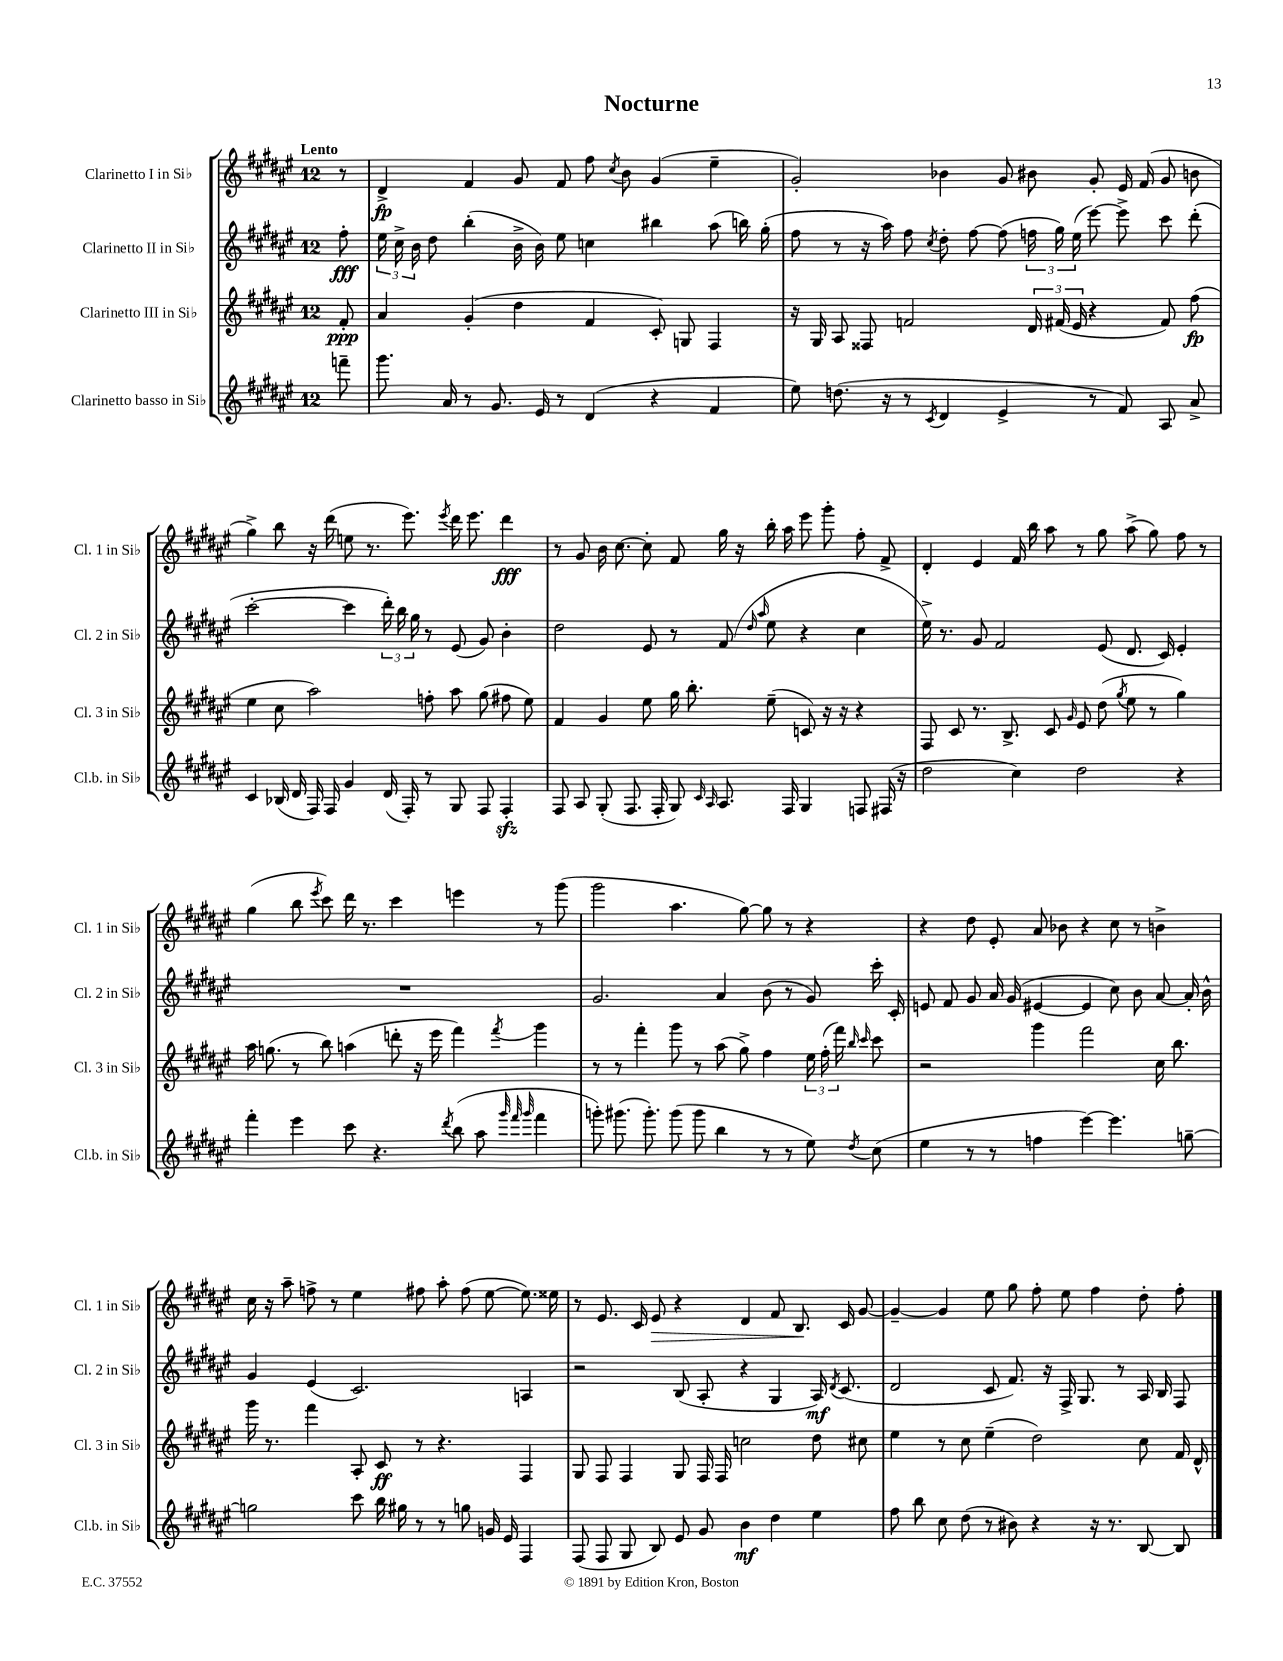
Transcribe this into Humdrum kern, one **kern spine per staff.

**kern	**dynam	**kern	**dynam	**kern	**dynam	**kern	**dynam
*part4	*part4	*part3	*part3	*part2	*part2	*part1	*part1
*staff4	*staff4	*staff3	*staff3	*staff2	*staff2	*staff1	*staff1
*I"Clarinetto basso in Si♭	*	*I"Clarinetto III in Si♭	*	*I"Clarinetto II in Si♭	*	*I"Clarinetto I in Si♭	*
*I'Cl.b. in Si♭	*	*I'Cl. 3 in Si♭	*	*I'Cl. 2 in Si♭	*	*I'Cl. 1 in Si♭	*
*clefG2	*	*clefG2	*	*clefG2	*	*clefG2	*
*k[f#c#g#d#a#e#]	*	*k[f#c#g#d#a#e#]	*	*k[f#c#g#d#a#e#]	*	*k[f#c#g#d#a#e#]	*
*M12/8	*	*M12/8	*	*M12/8	*	*M12/8	*
=	=	=	=	=	=	=	=
!	!	!	!	!	!	!LO:TX:a:B:t=Lento	!
8fffn~\	.	8f#'/	ppp	8ff#'\	fff	8r	.
=1	=1	=1	=1	=1	=1	=1	=1
8.ggg#\	.	4a#/	.	24ee#\	.	4d#^/	fp
.	.	.	.	24cc#^\	.	.	.
.	.	.	.	24b\	.	.	.
.	.	.	.	8dd#\	.	.	.
16a#/	.	.	.	.	.	.	.
8r	.	(4g#'/	.	(4bb'\	.	4f#/	.
8.g#/	.	.	.	.	.	.	.
.	.	4dd#\	.	16b^\	.	8g#/	.
16e#/	.	.	.	16b\)	.	.	.
8r	.	.	.	8ee#\	.	8f#/	.
(4d#/	.	4f#/	.	4ccn\	.	8ff#\	.
.	.	.	.	.	.	8qcc#/	.
.	.	.	.	.	.	8b\	.
4r	.	8c#'/)	.	4bb#X\	.	(4g#/	.
.	.	8Gn/	.	.	.	.	.
4f#/	.	4F#/	.	(8aa#\	.	4ee#~\	.
.	.	.	.	16bbn\)	.	.	.
.	.	.	.	(16gg#'\	.	.	.
=2	=2	=2	=2	=2	=2	=2	=2
8ee#\)	.	16r	.	8ff#\	.	2g#'/)	.
.	.	16G#/	.	.	.	.	.
(8.ddn\	.	8A#/	.	8r	.	.	.
.	.	8F##X/	.	16r	.	.	.
16r	.	.	.	16aa#\)	.	.	.
8r	.	2fn/	.	8ff#\	.	.	.
8qc#/	.	.	.	8qcc#/	.	.	.
4d#/	.	.	.	8dd#'\	.	4b-X\	.
.	.	.	.	[8ff#\	.	.	.
4e#^/	.	.	.	(8ff#\]	.	8g#/	.
.	.	24d#/	.	24ffn\	.	8b#X\	.
.	.	(24f#X/	.	24gg#\)	.	.	.
.	.	24e#/	.	(24ee#\	.	.	.
8r	.	4r	.	[8eee#\)	.	8g#'/	.
8f#/)	.	.	.	8eee#^\]	.	16e#/	.
.	.	.	.	.	.	(16f#/	.
8A#/	.	8f#/)	.	8ccc#\	.	8g#/	.
8a#^/	.	(8ff#\	fp	(8ddd#'\	.	8bn\	.
!!LO:LB:g=z
=3	=3	=3	=3	=3	=3	=3	=3
4c#/	.	4ee#\	.	[2ccc#'\	.	4gg#^\)	.
(16B-X/	.	8cc#\	.	.	.	8bb\	.
16d#/	.	.	.	.	.	.	.
16F#/)	.	2aa#\)	.	.	.	16r	.
16F#/	.	.	.	.	.	(16ddd#\	.
4g#/	.	.	.	4ccc#\]	.	8een\	.
.	.	.	.	.	.	8.r	.
(16d#/	.	.	.	24ddd#'\)	.	.	.
.	.	.	.	24bb\	.	.	.
16F#'/)	.	.	.	.	.	8.eee#\)	.
.	.	.	.	24gg#\	.	.	.
8r	.	8ffn'\	.	8r	.	.	.
.	.	.	.	.	.	8qeee#/	.
8G#/	.	8aa#\	.	(8e#/	.	16ddd#\	.
.	.	.	.	.	.	8.eee#\	.
8F#/	.	(8gg#\	.	8g#/)	.	.	.
4F#zz'/	.	8ff#X\	.	4b'\	.	4ddd#\	fff
.	.	8ee#\)	.	.	.	.	.
=4	=4	=4	=4	=4	=4	=4	=4
8F#/	.	4f#/	.	2dd#\	.	8r	.
8A#/	.	.	.	.	.	8g#/	.
(8G#'/	.	4g#/	.	.	.	16b\	.
.	.	.	.	.	.	[8.cc#\	.
8.F#/	.	.	.	.	.	.	.
.	.	8ee#\	.	8e#/	.	8cc#'\]	.
16F#'/	.	.	.	.	.	.	.
8G#/)	.	16gg#\	.	8r	.	8f#/	.
.	.	8.bb'\	.	.	.	.	.
16qqc#/	.	.	.	.	.	.	.
16qqA#/	.	.	.	.	.	.	.
8.A#/	.	.	.	(8f#/	.	16gg#\	.
.	.	.	.	.	.	16r	.
.	.	.	.	16qqdd#/	.	.	.
.	.	.	.	16qqaa#/	.	.	.
.	.	(8ee#~\	.	8ee#\	.	16bb'\	.
16F#/	.	.	.	.	.	16aa#\	.
4G#/	.	8cn/)	.	4r	.	8eee#\	.
.	.	16r	.	.	.	8ggg#'\	.
.	.	16r	.	.	.	.	.
8Fn/	.	4r	.	4cc#\	.	8ff#'\	.
(16F#X/	.	.	.	.	.	8f#^/	.
16r	.	.	.	.	.	.	.
=5	=5	=5	=5	=5	=5	=5	=5
2dd#\	.	8F#/	.	16ee#^\)	.	4d#'/	.
.	.	.	.	8.r	.	.	.
.	.	8c#/	.	.	.	.	.
.	.	8.r	.	8g#/	.	4e#/	.
.	.	.	.	2f#/	.	.	.
.	.	8.B^/	.	.	.	.	.
4cc#\)	.	.	.	.	.	16f#/	.
.	.	.	.	.	.	16bb\	.
.	.	8c#/	.	.	.	8aa#\	.
.	.	16qqg#/	.	.	.	.	.
2dd#\	.	8e#/	.	.	.	8r	.
.	.	(8dd#\	.	(8e#/	.	8gg#\	.
.	.	8qgg#/	.	.	.	.	.
.	.	8ee#\	.	8.d#/	.	(8aa#^\	.
.	.	8r	.	.	.	8gg#\)	.
.	.	.	.	16c#/)	.	.	.
4r	.	4gg#\)	.	4e#'/	.	8ff#\	.
.	.	.	.	.	.	8r	.
!!LO:LB:g=z
=6	=6	=6	=6	=6	=6	=6	=6
4fff#'\	.	16aa#\	.	1.r	.	(4gg#\	.
.	.	(8.ggn\	.	.	.	.	.
4eee#\	.	8r	.	.	.	8bb\	.
.	.	.	.	.	.	8qeee#/	.
.	.	8bb\)	.	.	.	8ccc#\)	.
8ccc#\	.	(4aan\	.	.	.	16ddd#\	.
.	.	.	.	.	.	8.r	.
4.r	.	.	.	.	.	.	.
.	.	8dddn'\	.	.	.	4ccc#\	.
.	.	16r	.	.	.	.	.
.	.	16eee#\	.	.	.	.	.
8qddd#/	.	.	.	.	.	.	.
(8bb\	.	4fff#\)	.	.	.	4eeen\	.
8aa#\	.	.	.	.	.	.	.
32qqggg#/	.	.	.	.	.	.	.
32qqfff#/	.	.	.	.	.	.	.
32qqggg#/	.	8qfff#/	.	.	.	.	.
4fff#\	.	4ggg#\	.	.	.	8r	.
.	.	.	.	.	.	(8ggg#\	.
=7	=7	=7	=7	=7	=7	=7	=7
8gggn'\)	.	8r	.	2.g#/	.	2ggg#\	.
(8.ggg#X\	.	8r	.	.	.	.	.
.	.	4fff#'\	.	.	.	.	.
8.ggg#'\)	.	.	.	.	.	.	.
(8ggg#\	.	8ggg#\	.	.	.	4.aa#\	.
8ggg#\	.	8r	.	.	.	.	.
4bb\	.	(8aa#\	.	4a#/	.	.	.
.	.	8gg#^\)	.	.	.	[8gg#\)	.
8r	.	4ff#\	.	(8b\	.	8gg#\]	.
8r	.	.	.	8r	.	8r	.
8ee#\)	.	24ee#\	.	8g#/)	.	4r	.
.	.	(24ff#'\	.	.	.	.	.
.	.	24fff#\)	.	.	.	.	.
.	.	16qqbb/	.	.	.	.	.
8qdd#/	.	16qqccc#/	.	.	.	.	.
(8cc#\	.	8ccc#\	.	16ccc#'\	.	.	.
.	.	.	.	16c#'/	.	.	.
=8	=8	=8	=8	=8	=8	=8	=8
4ee#\	.	2r	.	8en/	.	4r	.
.	.	.	.	8f#/	.	.	.
8r	.	.	.	8g#/	.	8dd#\	.
8r	.	.	.	16a#/	.	8e#'/	.
.	.	.	.	(16g#/	.	.	.
4ffn\	.	4ggg#\	.	[4e#X/	.	8a#/	.
.	.	.	.	.	.	8b-X\	.
[4eee#\)	.	2fff#\	.	4e#/]	.	4r	.
4.eee#\]	.	.	.	8cc#\)	.	8cc#\	.
.	.	.	.	8b\	.	8r	.
.	.	16cc#\	.	[8a#/	.	4bn^\	.
.	.	8.bb\	.	.	.	.	.
[8ggn~\	.	.	.	16a#'/]	.	.	.
.	.	.	.	16b^^\	.	.	.
!!LO:LB:g=z
=9	=9	=9	=9	=9	=9	=9	=9
2ggn\]	.	16ggg#\	.	4g#/	.	16cc#\	.
.	.	8.r	.	.	.	16r	.
.	.	.	.	.	.	8aa#~\	.
.	.	4fff#\	.	(4e#/	.	8ffn^\	.
.	.	.	.	.	.	8r	.
8ccc#\	.	8A#'/	.	2.c#/)	.	4ee#\	.
16bb\	.	8c#/	ff	.	.	.	.
16gg#X\	.	.	.	.	.	.	.
8r	.	8r	.	.	.	8ff#X\	.
8r	.	4.r	.	.	.	8aa#'\	.
8ggn\	.	.	.	.	.	(8ff#\	.
16gn/	.	.	.	.	.	[8ee#\	.
16e#/	.	.	.	.	.	.	.
4F#/	.	4F#/	.	4An/	.	8.ee#\])	.
.	.	.	.	.	.	16ee##X\	.
=10	=10	=10	=10	=10	=10	=10	=10
(8F#/	.	8G#/	.	2r	.	8r	.
8F#/	.	8F#/	.	.	.	8.e#/	.
8G#/	.	4F#/	.	.	.	.	.
.	.	.	.	.	.	16c#/	.
!	!	!	!	!	!	!	!LO:HP:b
8B/)	.	.	.	.	.	8e#/	>
8e#/	.	8G#/	.	(8B/	.	4r	.
8g#/	.	16F#/	.	8A#'/	.	.	.
.	.	16F#/	.	.	.	.	.
4b\	mf	2ccn\	.	4r	.	4d#/	.
4dd#\	.	.	.	4G#/	.	8f#/	.
.	.	.	.	.	.	8.B/	.
4ee#\	.	8dd#\	.	16A#/)	mf	.	.
.	.	.	.	8qd#/	.	.	.
.	.	.	.	(8.c#/	.	16c#/	]
.	.	8cc#X\	.	.	.	[8g#/	.
=11	=11	=11	=11	=11	=11	=11	=11
8ff#\	.	4ee#\	.	2d#/	.	4g#~/_	.
8bb\	.	.	.	.	.	.	.
8cc#\	.	8r	.	.	.	4g#/]	.
(8dd#\	.	8cc#\	.	.	.	.	.
8r	.	(4ee#~\	.	8c#/	.	8ee#\	.
8b#X\)	.	.	.	8.f#/)	.	8gg#\	.
4r	.	2dd#\)	.	.	.	8ff#'\	.
.	.	.	.	16r	.	.	.
.	.	.	.	16F#^/	.	8ee#\	.
.	.	.	.	8.G#/	.	.	.
16r	.	.	.	.	.	4ff#\	.
8.r	.	.	.	.	.	.	.
.	.	.	.	8r	.	.	.
[8B/	.	8cc#\	.	16A#/	.	8dd#'\	.
.	.	.	.	16B/	.	.	.
8B/]	.	16f#/	.	8F#/	.	8ff#'\	.
.	.	16d#^^/	.	.	.	.	.
==	==	==	==	==	==	==	==
*-	*-	*-	*-	*-	*-	*-	*-
